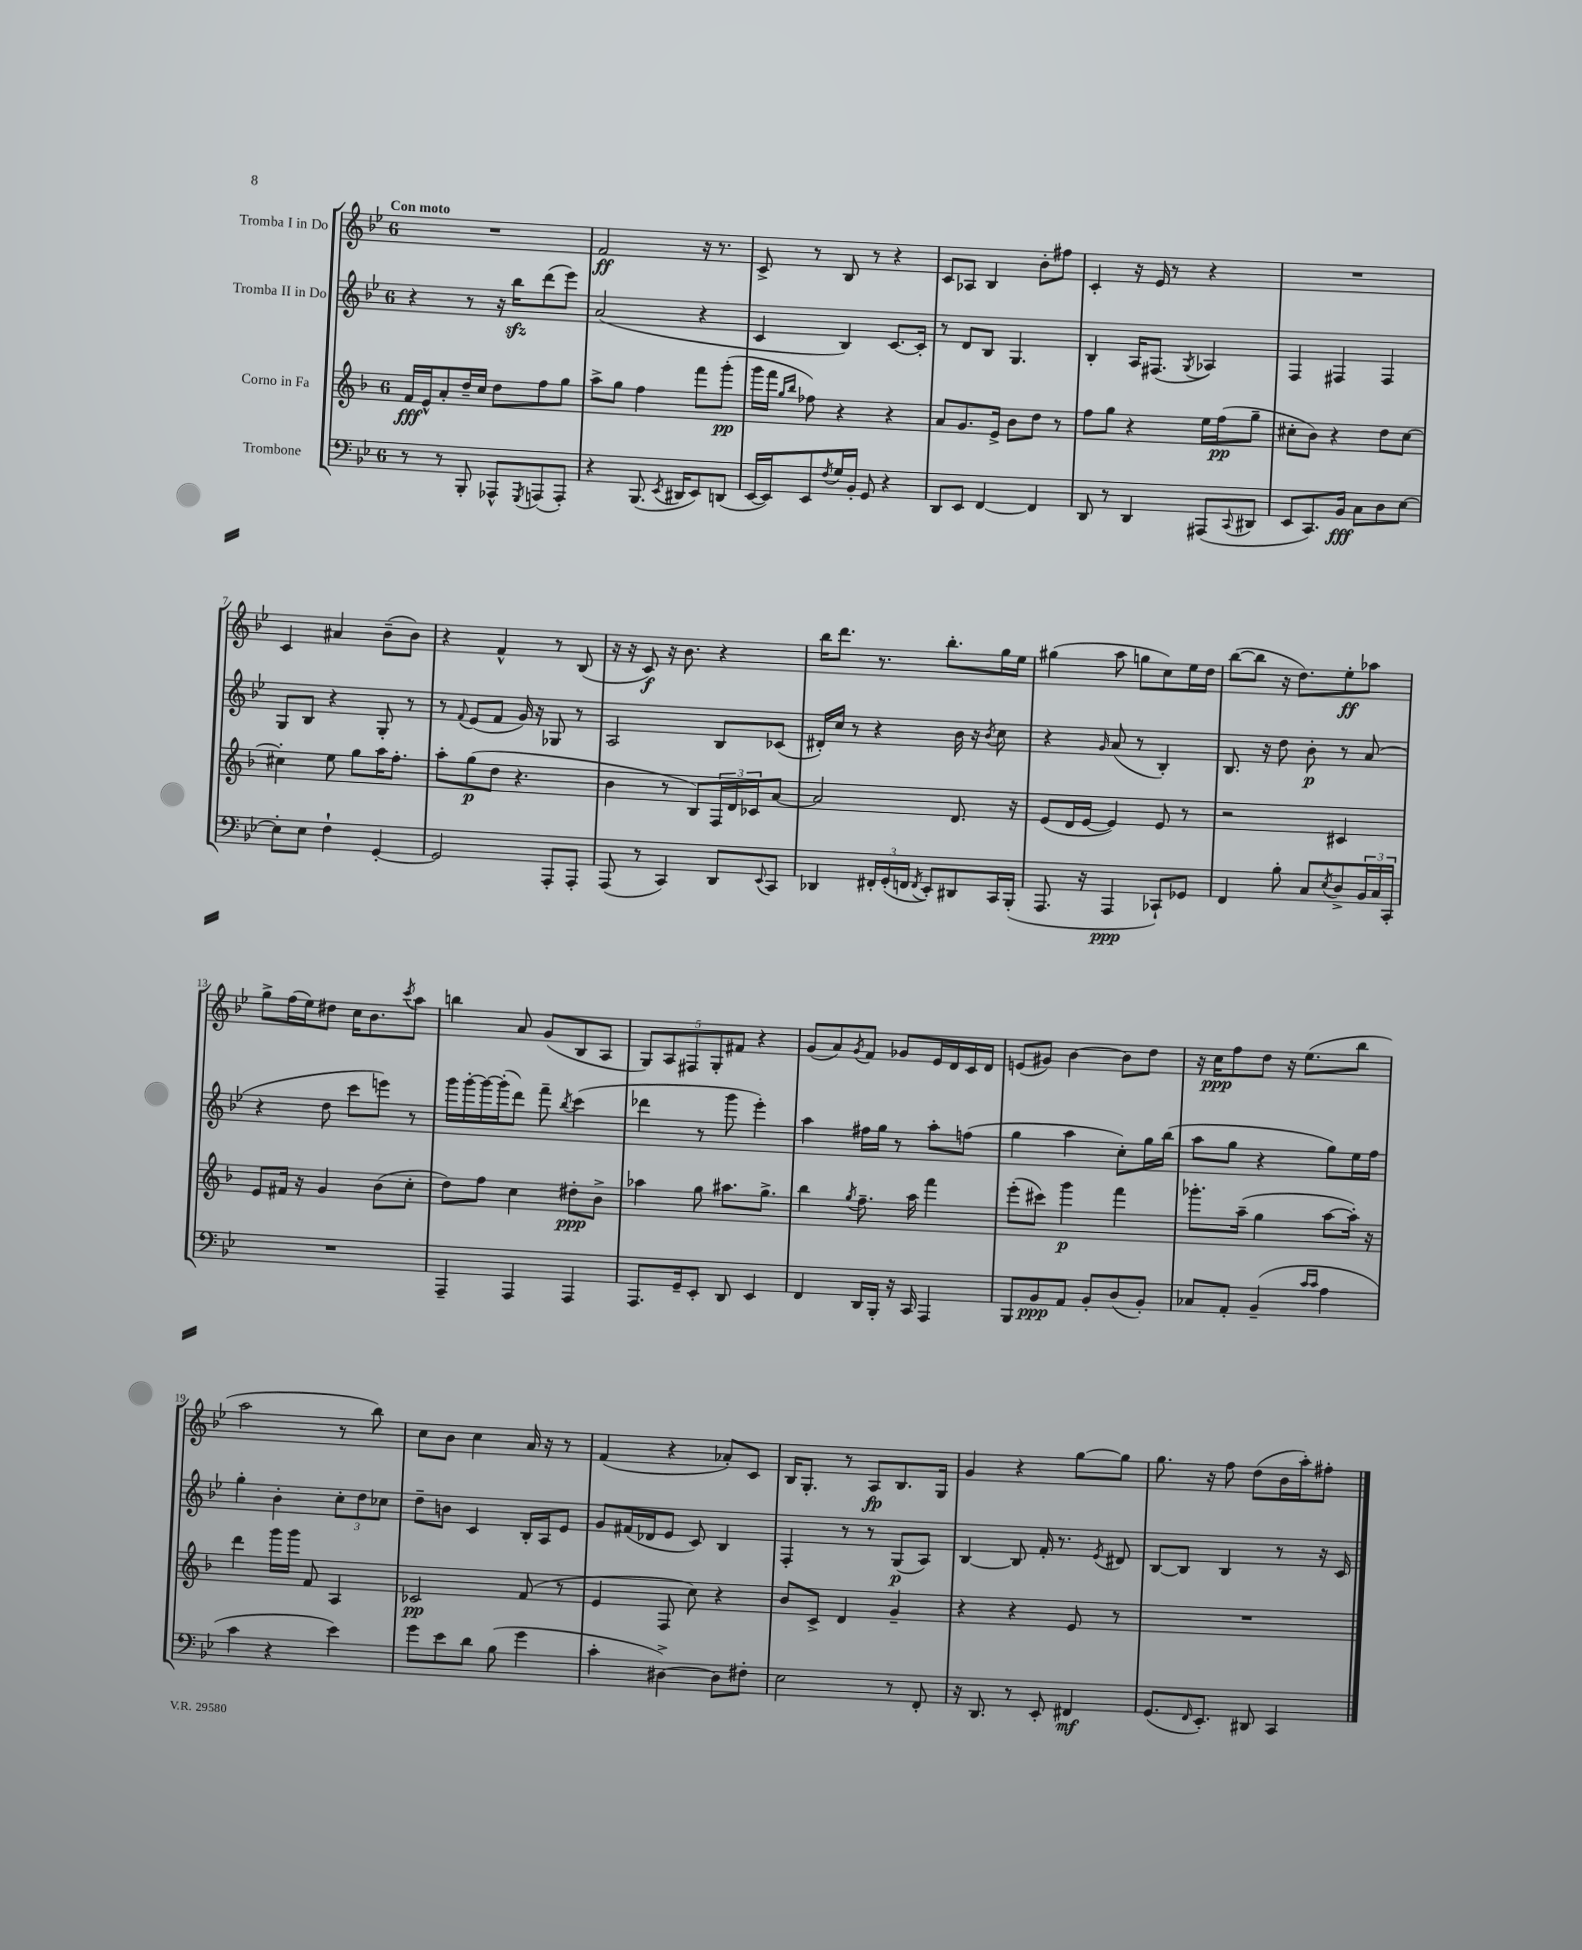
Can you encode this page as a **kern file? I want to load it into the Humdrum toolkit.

**kern	**kern	**kern	**kern
*staff4	*staff3	*staff2	*staff1
*clefF4	*clefG2	*clefG2	*clefG2
*k[b-e-]	*k[b-]	*k[b-e-]	*k[b-e-]
*M6/8	*M6/8	*M6/8	*M6/8
8r	16f/LL	4r	2.r
.	16e^^/J	.	.
8r	8a'/	.	.
8BBB-'/	16dd~/L	8r	.
.	16cc/JJ	.	.
8AAA-^^/L	8dd\L	16r	.
.	.	16bb-\LK	.
8qGGG/	.	.	.
(8AAA/	8ff\	(8ddd\	.
8AAA'/J)	8gg\J	8eee-\J)	.
=	=	=	=
4r	8aa^\L	(2a/	2f/
.	8gg\J	.	.
(8.BBB-/	4ff\	.	.
8qEE-/	.	.	.
16DD#/LK	.	.	.
8EE-/)	8fff\L	4r	16r
.	.	.	8.r
(8DD/J	(8ggg'\J	.	.
=	=	=	=
[16EE-/LL	16ggg\LL	4c/	8c^/
16EE-/]J)	16fff\JJ	.	.
.	16qqgg/LL	.	.
.	16qqbb-/JJ	.	.
8EE-/	8ff-\)	.	8r
8qF/	.	.	.
16G/L	4r	4B-/)	8B-/
16BB-'/JJ	.	.	.
8GG/	.	.	8r
4r	4r	[8.c/L	4r
.	.	16c'/]Jk	.
=	=	=	=
8DD/L	8a/L	8r	8c/L
8EE-/J	8.g/	8d/L	8A-/J
[4FF/	.	8B-/J	4B-/
.	16e^/Jk	.	.
.	8b-\L	4.G/	.
4FF/]	8dd\J	.	8b-'\L
.	8r	.	8ff#\J
=	=	=	=
8DD/	8ff\L	4B-'/	4c'/
8r	8gg\J	.	.
4DD/	4r	16A/LK	16r
.	.	(8.F#/J	16e-/
.	.	.	8r
.	.	8qG/	.
(8AAA#/L	16ee\LL	4A-/)	4r
.	(16ff\J	.	.
8qqCC/	.	.	.
8DD#/J	8gg~\J	.	.
=	=	=	=
8EE-/L	8cc#'\L	4F/	2.r
8.CC/)	8b-\J)	.	.
.	4r	4F#/	.
16BB-/Jk	.	.	.
8C\L	.	.	.
8D\	8dd\L	4F#/	.
[8E-\J	[8cc#\J	.	.
=	=	=	=
8E-'\]L	4cc#'\]	8G/L	4c/
8E-\J	.	8B-/J	.
4F`\	8ee\	4r	4a#/
.	8gg\L	.	.
[4GG'/	16aa\K	8G'/	(8b-~\L
.	8.ff'\J	.	.
.	.	8r	8b-\J)
=	=	=	=
2GG/]	8aa'\L	8r	4r
.	.	8qqf/	.
.	(8gg\	(8e-/L	.
.	8dd\J	8f/J	4f^^/
.	4.r	16g/)	.
.	.	16r	.
8AAA'/L	.	8G-/	8r
8AAA'/J	.	8r	(8B-/
=	=	=	=
(8AAA/	4b-\	2A/	16r
.	.	.	16r
8r	.	.	8c/)
4CC/)	8r	.	16r
.	.	.	8.b-\
.	8B-/L)	.	.
8DD/L	24F/L	8B-/L	4r
.	24d/	.	.
.	24c-/J	.	.
8qqEE-/	.	.	.
8CC/J	[8a/J	(8c-/J	.
=	=	=	=
4DD-/	2a/]	16d#'/LL)	16bb-\LK
.	.	16cc/JJ	8.ddd\J
.	.	8r	.
24FF#'/LL	.	4r	8.r
(24GG'/	.	.	.
24FF/JJ	.	.	.
8qFF/	.	.	.
8EE-'/L)	.	.	.
.	.	.	8.bb-'\L
8DD#/	8.d/	16b-\	.
.	.	16r	.
.	.	8qb-/	.
16CC/L	.	8cc\	16gg\L
(16BBB-'/JJ	16r	.	16ee-\JJ
=	=	=	=
8.AAA/	(8e/L	4r	(4gg#\
.	16d/L	.	.
16r	[16e/JJ	.	.
.	.	16qqg/	.
4AAA/	4e/])	(8a/	8aa\
.	.	8r	8gg\L
8CC-`/L)	8e/	4B-'/)	8cc\)
8GG-/J	8r	.	16ee-\L
.	.	.	16dd\JJ
=	=	=	=
4FF/	2r	8.B-/	([8bb-\L
.	.	.	8bb-\]J
.	.	16r	.
8B-'\	.	8dd\	16r
.	.	.	8.dd\L)
8C/L	.	8b-'\	.
8qE-/	.	.	.
8D^/	4c#/	8r	8ee-'\
24BB-/L	.	(8a/	8aa-\J
24C/	.	.	.
24CC'/JJ	.	.	.
=	=	=	=
2.r	8e/L	4r	8gg^\L
.	16f#/Jk	.	(16ff\L
.	16r	.	16ee-\J)
.	4g/	8dd\	8dd#\J
.	.	8ccc\L	16cc\LK
.	.	.	8.b-\
.	(8b-\L	8eee\J)	.
.	.	.	8qccc/
.	8cc'\J	8r	8aa\J
=	=	=	=
4AAA~/	8dd\L)	16ggg\LL	4bb\
.	.	[16ggg'\	.
.	8ff\J	16ggg\_	.
.	.	(16ggg'\]J	.
4AAA/	4cc\	8ddd\J)	8a/
.	.	8fff~\	(8g/L
.	.	8qbb-/	.
4AAA/	8dd#'\L	(4ccc\	8B-/
.	8b-^\J	.	8A/J
=	=	=	=
8.AAA/L	4aa-\	4ddd-\	10G/L)
.	.	.	10A/
16GG~/k	.	.	.
.	.	.	10F#/
8EE-'/J	8gg\	8r	.
.	.	.	10G'/
8DD/	8.aa#\L	8ggg\	.
.	.	.	10f#/J
4EE-/	.	4eee-'\)	4r
.	8.gg^\J	.	.
=	=	=	=
4FF/	4bb-\	4aa\	(8g/L
.	.	.	8a/)
.	8qgg/	.	8qg/
16DD/LL	8.ff~\	16ff#\LL	8f/J
16BBB-'/JJ	.	16gg\JJ	.
16r	.	8r	8g-/L
16CC/	16aa\	.	.
4AAA/	4fff\	8aa'\L	16e-/L
.	.	.	16d/
.	.	(8ff\J	16c/
.	.	.	16d/JJ
=	=	=	=
8BBB-/L	(8eee'\L	4gg\	(8e/L
8BB-/	8ccc#\J)	.	8g#/J)
8AA/J	4ggg\	4aa\	[4b-\
8BB-'/L	.	.	.
(8D/	4fff\	8cc'\L)	8b-\]L
8BB-'/J)	.	16gg\L	8dd\J
.	.	(16bb-\JJ	.
=	=	=	=
8C-/L	8.ggg-'\L	8aa\L	16r
.	.	.	16cc\LK
8AA'/J	.	8gg\J	8ff\
.	(16aa~\Jk	.	.
(4BB-~/	4gg\	4r	8dd\J
.	.	.	16r
.	.	.	(8.ee-\L
16qqc/LL	.	.	.
16qqc/JJ	.	.	.
4A\	[8aa\L	8gg\L)	.
.	16aa'\]Jk)	16ee-\L	8bb-\J
.	16r	16ff\JJ	.
=	=	=	=
4c\	4ddd\	4gg'\	2aa\
4r	16ggg\LL	4b-'\	.
.	16ggg\JJ	.	.
.	8f/	.	.
4e-\)	4A/	12cc'\L	8r
.	.	12dd\	.
.	.	.	8bb-\)
.	.	12cc-\J	.
=	=	=	=
8g\L	2c-/	8dd~\L	8cc\L
8e-\	.	8b\J	8b-\J
8d\J	.	4c/	4cc\
(8B-\	.	.	.
4g\	(8f/	16B-'/LL	16a/
.	.	16A/J	16r
.	8r	8e-/J	8r
=	=	=	=
4c'\	4e/	8g/L	(4f/
.	.	(16f#/L	.
.	.	16d-/J	.
[4D#^\)	8F/	8e-/J	4r
.	8cc\)	8c/)	.
8D#\]L	4r	4B-/	8a-'/L)
8F#'\J	.	.	8c/J
=	=	=	=
2E-\	8b-/L	4F'/	16B-/LK
.	.	.	8.G'/J
.	8c^/J	.	.
.	4d/	8r	8r
.	.	8r	8A/L
8r	4g~/	(8G/L	8.B-/
8FF'/	.	8A/J)	.
.	.	.	16G/Jk
=	=	=	=
16r	4r	[4B-/	4g/
8.DD/	.	.	.
8r	4r	8B-/]	4r
8EE-'/	.	16f'/	.
.	.	8.r	.
4FF#/	8e/	.	[8gg\L
.	.	8qe-/	.
.	8r	8d#/	8gg\]J
=	=	=	=
(8.GG/L	2.r	[8B-/L	8.gg\
.	.	8B-/]J	.
16qqFF/	.	.	.
8.EE-'/J)	.	.	16r
.	.	4B-/	8ff\
8DD#/	.	.	(8dd\L
4CC/	.	8r	16b-\L
.	.	.	16aa'\J)
.	.	16r	8ff#'\J
.	.	16c/	.
==	==	==	==
*-	*-	*-	*-
